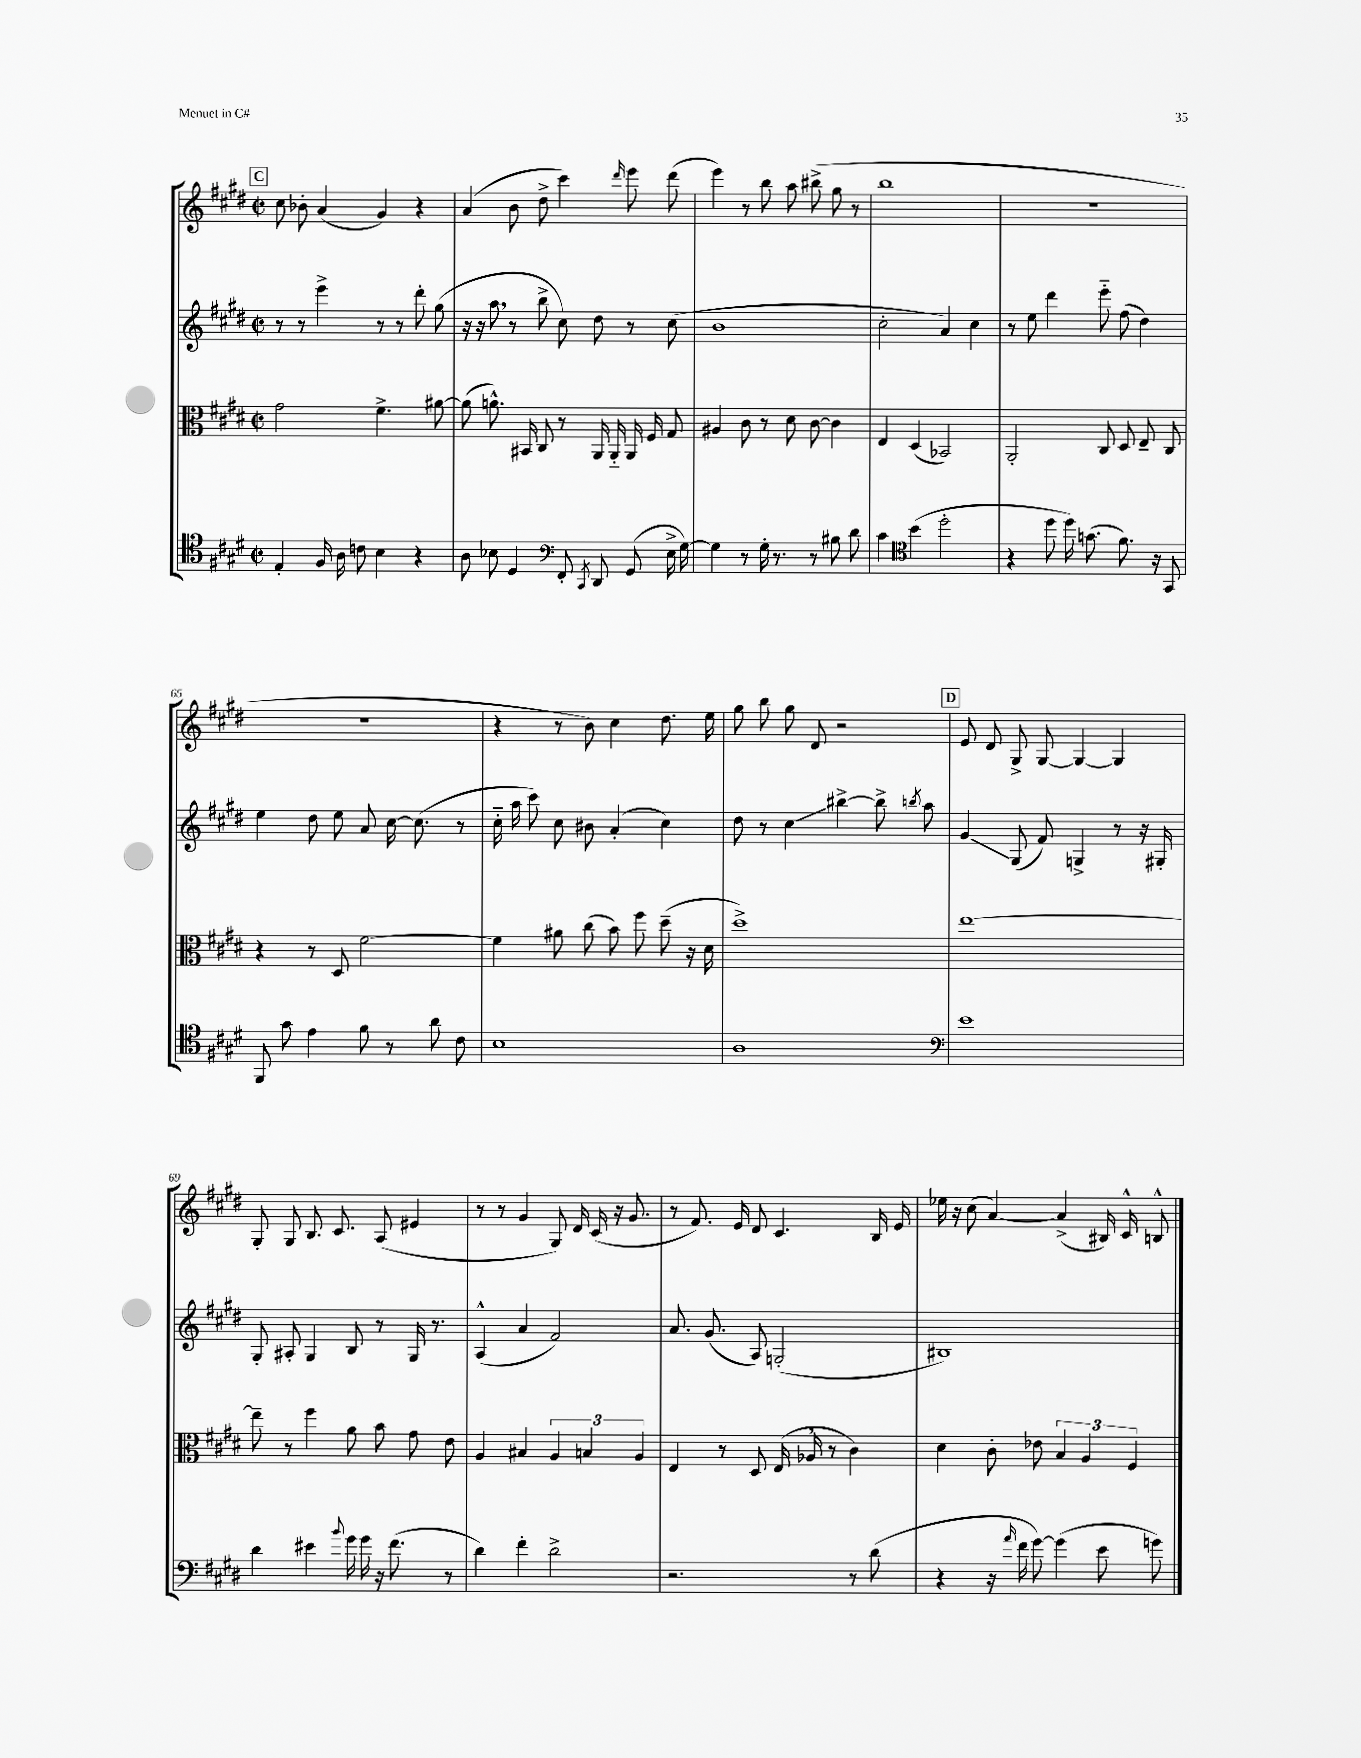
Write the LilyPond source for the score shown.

<<
\new StaffGroup <<
\new Staff = "s0" {
    \clef treble \key e \major \defaultTimeSignature \time 2/2
    \autoBeamOff \mark \markup { \box "C" } cis''8 bes'8-. a'4( gis'4) r4 |
    a'4( b'8 dis''8-> cis'''4) \grace { dis'''16 } e'''8 dis'''8( |
    e'''4) r8 b''8 a''8 bis''8->( gis''8 r8 |
    b''1 |
    r1 |
    R1 |
    r4 r8 b'8) cis''4 dis''8. e''16 |
    gis''8 b''8 gis''8 dis'8 r2 |
    \mark \markup { \box "D" } e'8 dis'8 gis8-> gis8~ gis4~ gis4 |
    gis8-. gis8 b8. cis'8. a8( eis'4 |
    r8 r8 gis'4 gis8) dis'16 cis'16( r16 gis'8. |
    r8 fis'8.) e'16 dis'8 cis'4. b16 e'16 |
    ees''16 r16 cis''8( a'4~) a'4->( bis16) cis'16-^ b8-^ \bar "|." |
}
\new Staff = "s1" {
    \clef treble \key e \major \defaultTimeSignature \time 2/2
    \autoBeamOff \mark \markup { \box "C" } r8 r8 e'''4-> r8 r8 dis'''8-. gis''8( |
    r16 r16 a''8 \breathe r8 b''8-> cis''8) dis''8 r8 cis''8( |
    b'1 |
    cis''2-. a'4) cis''4 |
    r8 e''8 dis'''4 e'''8-_ fis''8( dis''4) |
    e''4 dis''8 e''8 a'8 cis''16~ cis''8.( r8 |
    cis''16-_ a''16 cis'''8) cis''8 bis'8 a'4-.( cis''4) |
    dis''8 r8 cis''4\glissando bis''4~-> bis''8-> \acciaccatura { b''8 } a''8 |
    \mark \markup { \box "D" } gis'4\glissando gis8( fis'8) g4-> r8 r16 gis16-. |
    gis8-. ais8-. gis4 b8 r8 gis16 r8. |
    a4-^( a'4 fis'2) |
    a'8. gis'8.( a8) g2-.( |
    bis1) \bar "|." |
}
\new Staff = "s2" {
    \clef alto \key e \major \defaultTimeSignature \time 2/2
    \autoBeamOff \mark \markup { \box "C" } gis'2 fis'4.-> ais'8~ |
    ais'8( a'8.-^) bis,16 cis8 r8 a,16 a,16-_ a,16 fis16 gis8 |
    ais4 cis'8 r8 dis'8 cis'8~ cis'4 |
    e4 dis4( bes,2) |
    a,2-. cis8 dis8 e8-- cis8 |
    r4 r8 dis8 fis'2~ |
    fis'4 ais'8 cis''8( b'8) fis''8 dis''8--( r16 dis'16 |
    dis''1->) |
    \mark \markup { \box "D" } e''1~ |
    e''8-- r8 fis''4 a'8 b'8 gis'8 e'8 |
    a4 bis4 \tuplet 3/2 { a4 b4 a4 } |
    e4 r8 dis8 e16( aes16 \breathe r8 cis'4) |
    dis'4 cis'8-. ees'8 \tuplet 3/2 { b4 a4 fis4 } \bar "|." |
}
\new Staff = "s3" {
    \clef tenor \key e \major \defaultTimeSignature \time 2/2
    \autoBeamOff \mark \markup { \box "C" } e4-. fis16 a16 c'8 b4 r4 |
    a8 bes8 dis4 \clef bass fis,8-. \acciaccatura { cis,8 } dis,8 gis,8( e16-> gis16~) |
    gis4 r8 gis16-. r8. r8 bis8 dis'8 |
    cis'4 \clef tenor b'4( dis''2-. |
    r4 dis''8 dis''16) g'8.( fis'8.) r16 gis,8 |
    fis,8 gis'8 e'4 fis'8 r8 a'8 cis'8 |
    b1 |
    a1 |
    \mark \markup { \box "D" } \clef bass e'1 |
    dis'4 eis'4 \appoggiatura { b'8 } gis'16 gis'16 r16 fis'8.( r8 |
    dis'4) fis'4-. dis'2-> |
    r2. r8 dis'8( |
    r4 r16 \grace { a'16 } fis'16 gis'8~) gis'4( e'8 g'8) \bar "|." |
}
>>
>>
\layout { \context { \Score currentBarNumber = #60 } }
